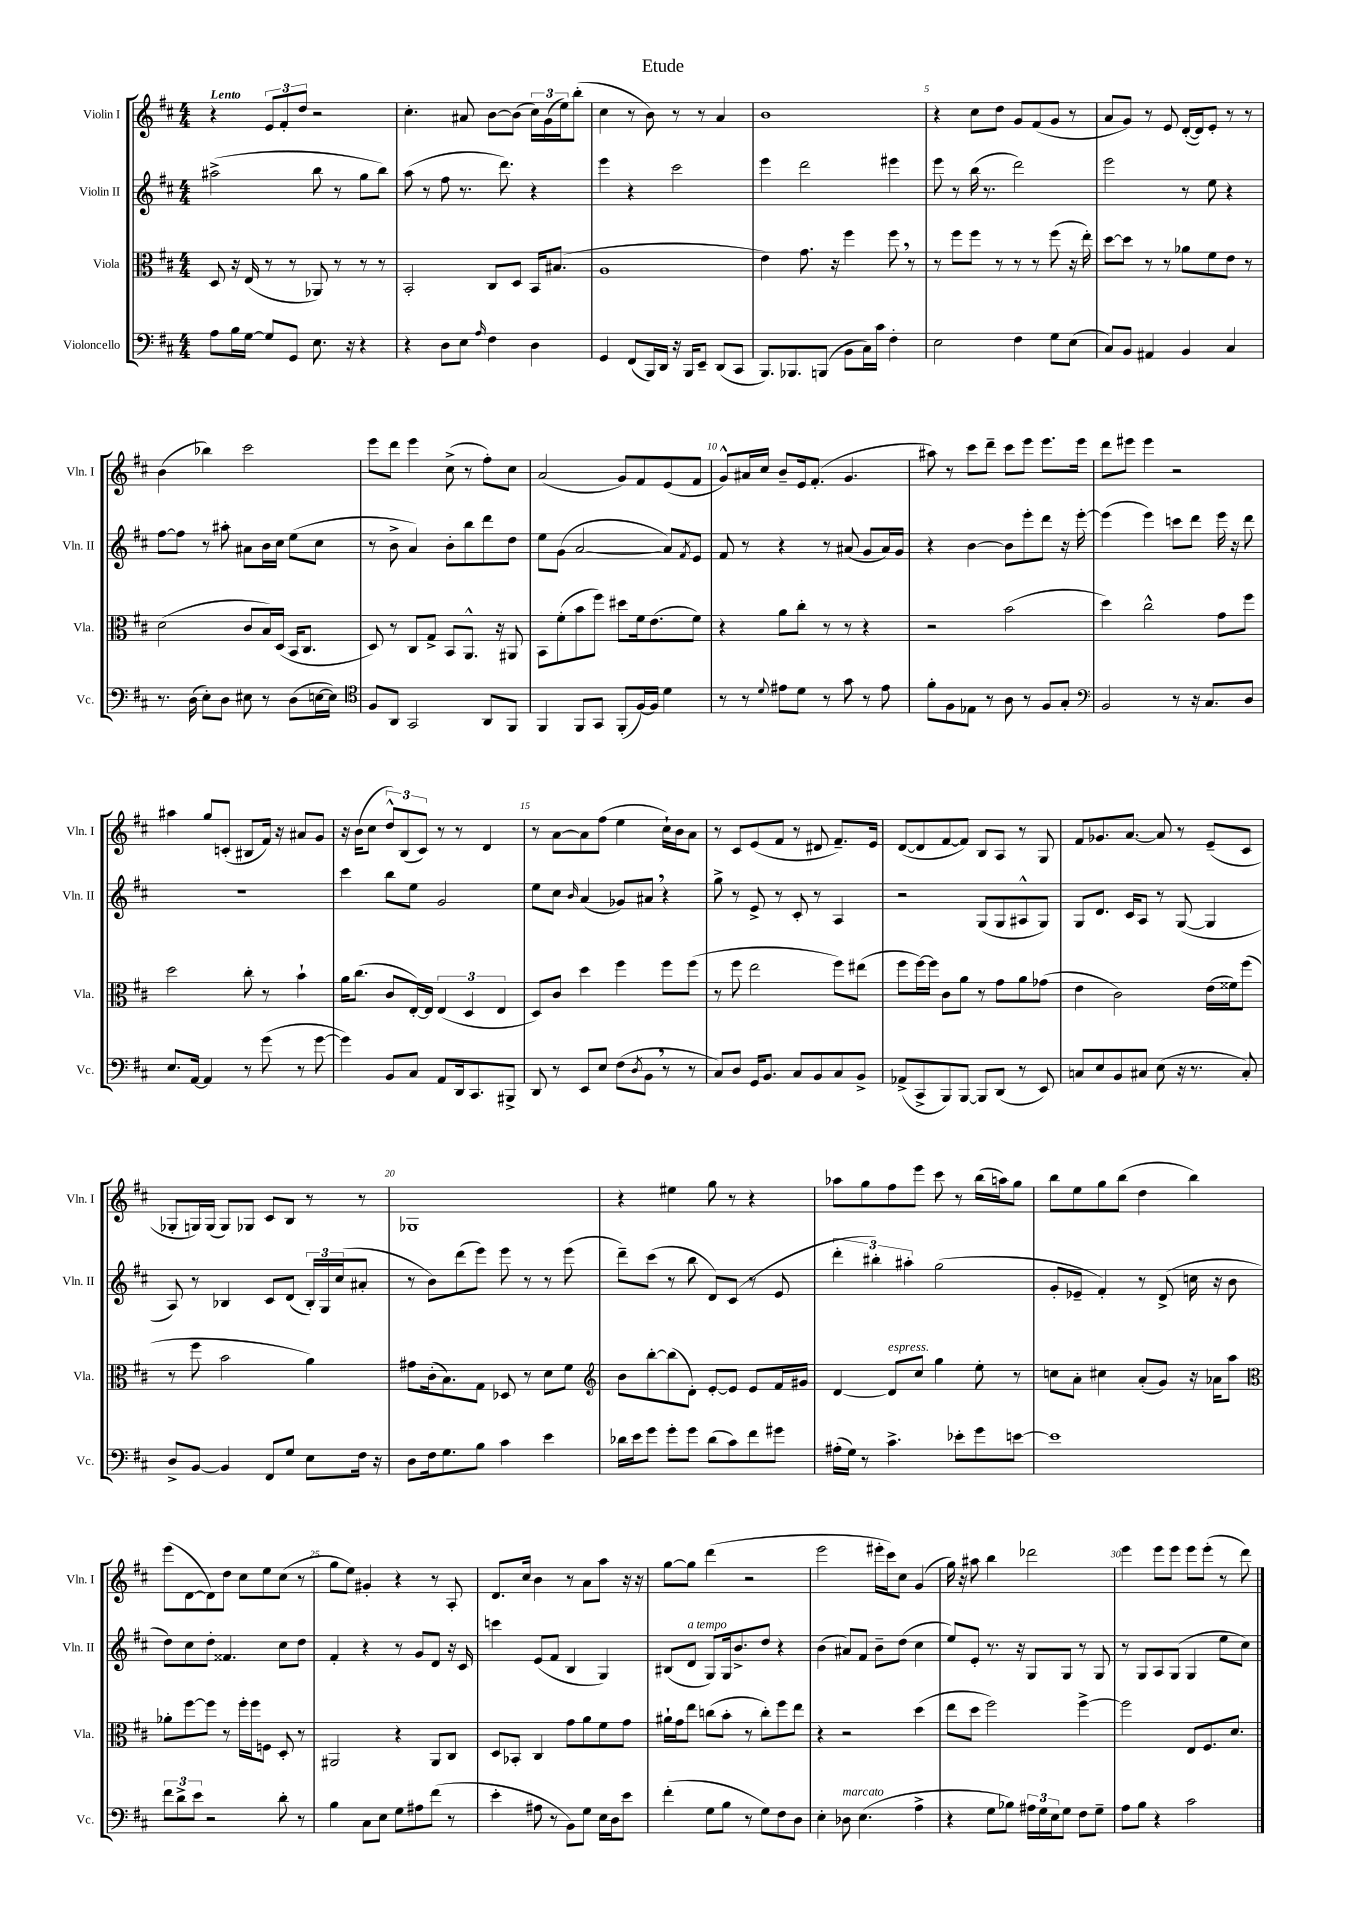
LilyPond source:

\header { title = "Etude" }
<<
\new StaffGroup <<
\new Staff = "s0" \with { instrumentName = "Violin I" shortInstrumentName = "Vln. I" } {
    \clef treble \key d \major \numericTimeSignature \time 4/4 \tempo "Lento"
    r4 \tuplet 3/2 { e'8 fis'8-. d''8 } r2 |
    cis''4.-. ais'8 b'8~ b'8( \tuplet 3/2 { cis''16) g'16( e''16) } b''8-.( |
    cis''4 r8 b'8) r8 r8 a'4 |
    b'1 |
    r4 cis''8 d''8 g'8 fis'8( g'8 r8 |
    a'8 g'8) r8 e'8 d'16~-.( d'16) e'8-. r8 r8 |
    b'4( bes''4) cis'''2 |
    e'''8 d'''8 e'''4 cis''8->( r8 fis''8-.) cis''8 |
    a'2( g'8) fis'8 e'8( fis'8 |
    g'8-^) ais'16 cis''16 b'8-- e'16 fis'8.-.( g'4. |
    ais''8) r8 cis'''8 d'''8-- cis'''8 e'''8 e'''8. e'''16 |
    d'''8 eis'''8 eis'''4 r2 |
    ais''4 g''8 c'8-.( bis8 fis'16) r16 ais'8 g'8 |
    r16 b'16( cis''8 \tuplet 3/2 { d''8-^) b8( cis'8) } r8 r8 d'4 |
    r8 a'8~ a'8 fis''8( e''4 cis''16-!) b'16 a'8 |
    r8 cis'8 e'8( fis'8 r8 dis'8 fis'8.--) e'16 |
    d'8~( d'8 fis'8~ fis'8) b8 a8 r8 g8 |
    fis'8 ges'8. a'8.~ a'8 r8 e'8--( cis'8 |
    ges8-. g16) g16( g8) ges8 cis'8 b8 r8 r8 |
    ges1 |
    r4 eis''4 g''8 r8 r4 |
    aes''8 g''8 fis''8 e'''8 cis'''8 r8 b''16( a''16) g''8 |
    b''8 e''8 g''8 b''8( d''4 b''4) |
    e'''8( d'8~ d'8) d''8 cis''8 e''8 cis''8( r8 |
    g''8 e''8) gis'4-. r4 r8 a8-. |
    d'8. cis''16 b'4 r8 a'8 a''8 r16 r16 |
    g''8~ g''8 d'''4( r2 |
    e'''2 eis'''16-. cis'''16) cis''8 g'4( |
    g''16) r16 ais''8 b''4 des'''2 |
    e'''4 e'''8 e'''8 e'''8 e'''8-.( r8 d'''8) \bar "|." |
}
\new Staff = "s1" \with { instrumentName = "Violin II" shortInstrumentName = "Vln. II" } {
    \clef treble \key d \major \numericTimeSignature \time 4/4
    ais''2->( b''8 r8 g''8 b''8) |
    a''8( r8 fis''8 r8. d'''8.) r4 |
    e'''4 r4 cis'''2 |
    e'''4 d'''2 eis'''4 |
    e'''8 r8 b''16( r8. d'''2) |
    e'''2 r8 e''8 r4 |
    fis''8~ fis''8 r8 ais''8-. ais'8 b'16 cis''16 e''8( cis''8 |
    r8 b'8-> a'4) b'8-. b''8 d'''8 d''8 |
    e''8 g'8( a'2~ a'8) \acciaccatura { fis'8 } e'8 |
    fis'8 r8 r4 r8 ais'8( g'8 ais'16) g'16 |
    r4 b'4~ b'8 e'''8-. d'''8 r16 e'''16~-. |
    e'''4( e'''4) c'''8 d'''8 e'''16 r16 d'''8 |
    R1 |
    cis'''4 b''8 e''8 g'2 |
    e''8 cis''8 \grace { b'16 } a'4( ges'8) ais'8 \breathe r4 |
    g''8-> r8 e'8-> r8 cis'8-. r8 a4 |
    r2 g8( g8 ais8-^ g8) |
    g8 d'8. cis'16 a8 r8 g8~( g4 |
    a8) r8 bes4 cis'8 d'8( \tuplet 3/2 { bes16-.) g16 cis''16( } ais'8-. |
    r8 b'8) d'''8( e'''8) e'''8 r8 r8 e'''8( |
    d'''8--) cis'''8( r8 b''8 d'8) cis'8( r8 e'8 |
    \tuplet 3/2 { d'''4-. bis''4-.) ais''4-. } g''2( |
    g'8-. ees'8-- fis'4-.) r8 d'8->( c''16 r16 b'8 |
    d''8) cis''8 d''8-. fisis'4. cis''8 d''8 |
    fis'4-. r4 r8 g'8 d'8 r16 cis'16 |
    c'''4 e'8( fis'8 b4 g4) |
    bis8( d'8^\markup { \italic "a tempo" } g8) g16 b'8.-> d''8 r4 |
    b'4( ais'8) fis'8 b'8-- d''8( cis''4 |
    e''8) e'8-. r8. r16 g8 g8 r8 g8 |
    r8 g8 a8 g8( g4 e''8 cis''8) \bar "|." |
}
\new Staff = "s2" \with { instrumentName = "Viola" shortInstrumentName = "Vla." } {
    \clef alto \key d \major \numericTimeSignature \time 4/4
    d8 r16 e16( r8 r8 aes,8) r8 r8 r8 |
    b,2-. cis8 d8 b,16 bis8.( |
    a1 |
    e'4) g'8. r16 fis''4 fis''8 \breathe r8 |
    r8 fis''8 fis''8 r8 r8 r8 fis''8( r16 e''16-.) |
    d''8~ d''8 r8 r8 aes'8 fis'8 e'8 r8 |
    d'2( cis'8 b16) d16( b,16 cis8. |
    d8) r8 cis8 g8-> b,8 a,8.-^ r16 ais,8 |
    b,8 fis'8-.( b'8 fis''8) dis''8 fis'16 e'8.( fis'8) |
    r4 a'8 cis''8-. r8 r8 r4 |
    r2 b'2( |
    d''4) cis''2-^ g'8 fis''8 |
    d''2 cis''8-. r8 b'4-! |
    a'16 cis''8.( cis'8 e16~-.) e16 \tuplet 3/2 { e4( d4 e4 } |
    d8) cis'8 d''4 fis''4 fis''8 fis''8( |
    r8 fis''8 e''2 fis''8) eis''8( |
    fis''8 fis''16~) fis''16 cis'8 a'8 r8 g'8 a'8 ges'8( |
    e'4 cis'2) e'16( fisis'16) fis''8( |
    r8 fis''8 b'2 a'4) |
    gis'8 cis'16-.( b8.) g8 des8 r8 d'8 fis'8 |
    \clef treble b'8 b''8~-. b''8( d'8-.) e'8~-. e'8 e'8 fis'16 gis'16 |
    d'4~ d'8^\markup { \italic "espress." } cis''8 g''4 e''8-. r8 |
    c''8 a'8-. cis''4 a'8-.( g'8) r16 aes'16 a''8 |
    \clef alto aes'8-. fis''8~ fis''8 r8 fis''16-. fis''16 f8 d8-. r8 |
    ais,2 r4 ais,8 cis8 |
    d8 bes,8-. cis4 g'8 a'8 fis'8 g'8 |
    ais'16-! g'16 e''8 c''8( b'8-. r8 c''8-.) fis''8 e''8 |
    r4 r2 d''4( |
    e''8 d''8 fis''2) fis''4~-> |
    fis''2 e8 fis8. d'8. \bar "|." |
}
\new Staff = "s3" \with { instrumentName = "Violoncello" shortInstrumentName = "Vc." } {
    \clef bass \key d \major \numericTimeSignature \time 4/4
    a8 b16 g16~ g8 g,8 e8. r16 r4 |
    r4 d8 e8 \grace { a16 } fis4 d4 |
    g,4 fis,8( b,,16) d,16 r16 b,,16 e,8-- d,8( cis,8 |
    b,,8.) bes,,8. b,,8( b,8 cis16) cis'16 fis4-. |
    e2 fis4 g8 e8( |
    cis8) b,8 ais,4 b,4 cis4 |
    r8. d16( e8-.) d8 eis8 r8 d8( e16~ e16) |
    \clef tenor fis8 a,8 g,2 a,8 fis,8 |
    fis,4 fis,8 g,8 fis,8-.( fis16~) fis16 d'4 |
    r8 r8 \appoggiatura { d'8 } eis'8 d'8 r8 g'8 r8 eis'8 |
    fis'8-. fis8 ees8 r8 a8 r8 fis8 g8-. |
    \clef bass b,2 r8 r16 cis8. d8 |
    e8. a,16~ a,4 r8 g'8( r8 g'8~ |
    g'4) b,8 cis8 a,8 d,16 cis,8. bis,,8-> |
    d,8 r8 e,8 e8 fis8( \acciaccatura { d8 } b,8 \breathe r8 r8 |
    cis8) d8 g,16 b,8. cis8 b,8 cis8 b,8-> |
    aes,8->( cis,8-> b,,8) b,,8~ b,,8 d,8( r8 e,8) |
    c8 e8 b,8 cis8 e8( r16 r8. cis8-.) |
    d8-> b,8~ b,4 fis,8 g8 e8 fis16 r16 |
    d8 fis16 g8. b8 cis'4 e'4 |
    des'16 e'16 g'8 g'8-. g'8 des'8( cis'8) fis'8 gis'8 |
    ais16-.( g16) r8 cis'4.-> ees'8-. g'8 e'8~ |
    e'1 |
    \tuplet 3/2 { fis'8 d'8-> e'8 } r2 d'8-. r8 |
    b4 cis8 e8 g8 ais8 fis'8( r8 |
    e'4-. ais8 r8 b,8) g8 e16 d16 e'8 |
    fis'4-.( g8 b8 r8 g8) fis8 d8 |
    e4-. des8^\markup { \italic "marcato" } e4.( a4-> |
    r4 g8 bes8) \tuplet 3/2 { ais16 g16 e16 } g8 fis8 g8-- |
    a8 b8 r4 cis'2 \bar "|." |
}
>>
>>
\layout { \context { \Score \override BarNumber.break-visibility = ##(#f #t #t) barNumberVisibility = #(every-nth-bar-number-visible 5) } }
